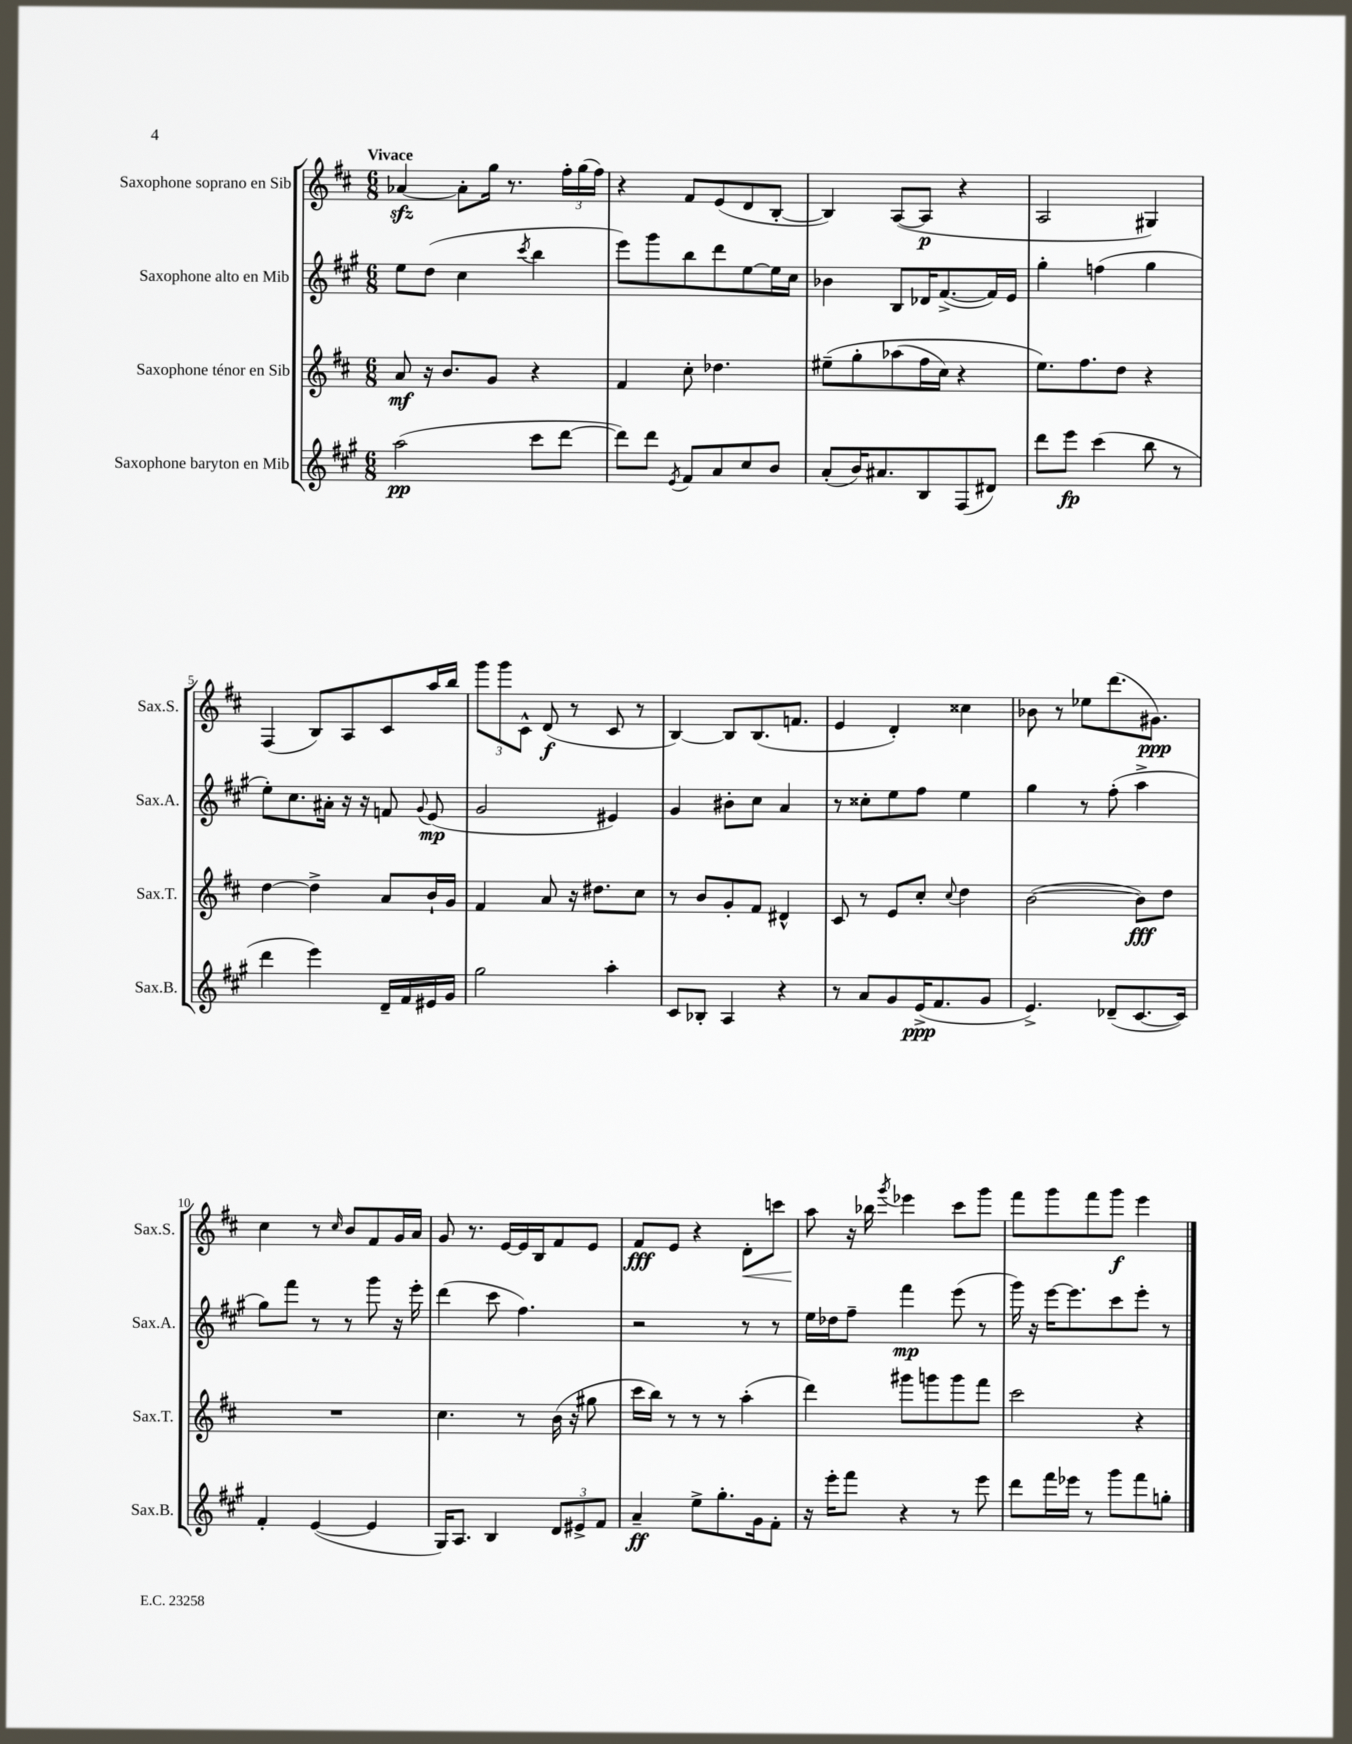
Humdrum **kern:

**kern	**kern	**kern	**kern
*staff4	*staff3	*staff2	*staff1
*clefG2	*clefG2	*clefG2	*clefG2
*k[f#c#g#]	*k[f#c#]	*k[f#c#g#]	*k[f#c#]
*M6/8	*M6/8	*M6/8	*M6/8
(2aa	8a	8ee	[4a-
.	16r	(8dd	.
.	8.b	.	.
.	.	4cc#	8a-']
.	8g	.	16gg
.	.	.	8.r
.	.	8qccc#	.
8ccc#	4r	4bb	.
[8ddd	.	.	24ff#'
.	.	.	(24gg
.	.	.	24ff#)
=	=	=	=
8ddd])	4f#	8eee)	4r
8ddd	.	8ggg#	.
8qe	.	.	.
8f#	8cc#'	8bb	8f#
8a	4.dd-	8ddd	(8e
8cc#	.	[8ee	8d
8b	.	16ee]	[8B'
.	.	16cc#	.
=	=	=	=
(8a'	&(8ee#~	4b-	4B])
16b)	8gg'	.	.
8.a#	.	.	.
.	(8aa-	8B	([8A
8B	16ff#	16d-	8A]
.	16cc#)	([8.f#^	.
(8F#	4r	.	4r
8d#)	.	16f#])	.
.	.	16e	.
=	=	=	=
8ddd	8.ee&)	4gg#'	2A
8eee	.	.	.
.	8.ff#	.	.
(4ccc#	.	(4ff	.
.	8dd	.	.
8bb	4r	4gg#	4G#)
8r	.	.	.
=	=	=	=
4ddd	[4dd	8ee')	(4F#
.	.	8.cc#	.
4eee)	4dd^]	.	8B)
.	.	16a#'	.
.	.	16r	8A
.	.	16r	.
16d~	8a	8f	8c#
16f#	.	.	.
.	.	8qqg#	.
16e#	16b`	(8e	16aa
16g#	16g	.	16bb
=	=	=	=
2gg#	4f#	2g#	12ggg
.	.	.	12ggg
.	.	.	12c#^^
.	8a	.	(8d
.	16r	.	8r
.	8.dd#	.	.
4aa'	.	4e#)	8c#
.	8cc#	.	8r
=	=	=	=
8c#	8r	4g#	[4B)
8B-'	8b	.	.
4A	8g'	8b#'	8B]
.	8f#	8cc#	(8.B
4r	4d#^^	4a	.
.	.	.	8.f
=	=	=	=
8r	8c#	8r	4e
8a	8r	8cc##'	.
8g#	8e	8ee	4d')
(16e^	8cc#'	8ff#	.
8.f#	.	.	.
.	8qqcc#	.	.
.	4dd	4ee	4cc##
8g#	.	.	.
=	=	=	=
4.e^)	([2b	4gg#	8b-
.	.	.	8r
.	.	8r	8ee-
(8d-~	.	(8ff#'	(8.ddd
[8.c#	8b])	4aa^	.
.	.	.	8.g#)
.	8dd	.	.
16c#])	.	.	.
=	=	=	=
4f#'	2.r	8gg#)	4cc#
.	.	8fff#	.
([4e	.	8r	8r
.	.	.	16qqcc#
.	.	8r	8b
4e]	.	8ggg#	8f#
.	.	16r	16g
.	.	16eee'	16a
=	=	=	=
16G#)	4.cc#	(4ddd	8g
8.A	.	.	.
.	.	.	8.r
4B	.	8ccc#	.
.	.	.	[16e
.	8r	4.ff#)	16e]
.	.	.	16B
12d	(16b	.	8f#
.	16r	.	.
12e#^	.	.	.
.	8gg#	.	8e
12f#	.	.	.
=	=	=	=
4a~	16ccc#	2r	8f#
.	16bb)	.	.
.	8r	.	8e
8ee^	8r	.	4r
8.gg#'	8r	.	.
.	(4aa'	8r	8d'
16g#	.	.	.
8f#'	.	8r	8ccc
=	=	=	=
16r	4ddd)	16ee	8aa
16eee'	.	16dd-	.
8fff#	.	8ff#~	16r
.	.	.	16bb-
.	.	.	8qggg
4r	8ggg#	4fff#	4eee-
.	8ggg	.	.
8r	8ggg	(8eee	8ccc#
8eee	8fff#	8r	8ggg
=	=	=	=
8ddd	2ccc#	16ggg#)	8fff#
.	.	16r	.
16fff#	.	[16eee	8ggg
16eee-	.	8.eee]	.
8r	.	.	8fff#
8ggg#	.	8ccc#	8ggg
8fff#	4r	8eee'	4eee
8gg'	.	8r	.
==	==	==	==
*-	*-	*-	*-
